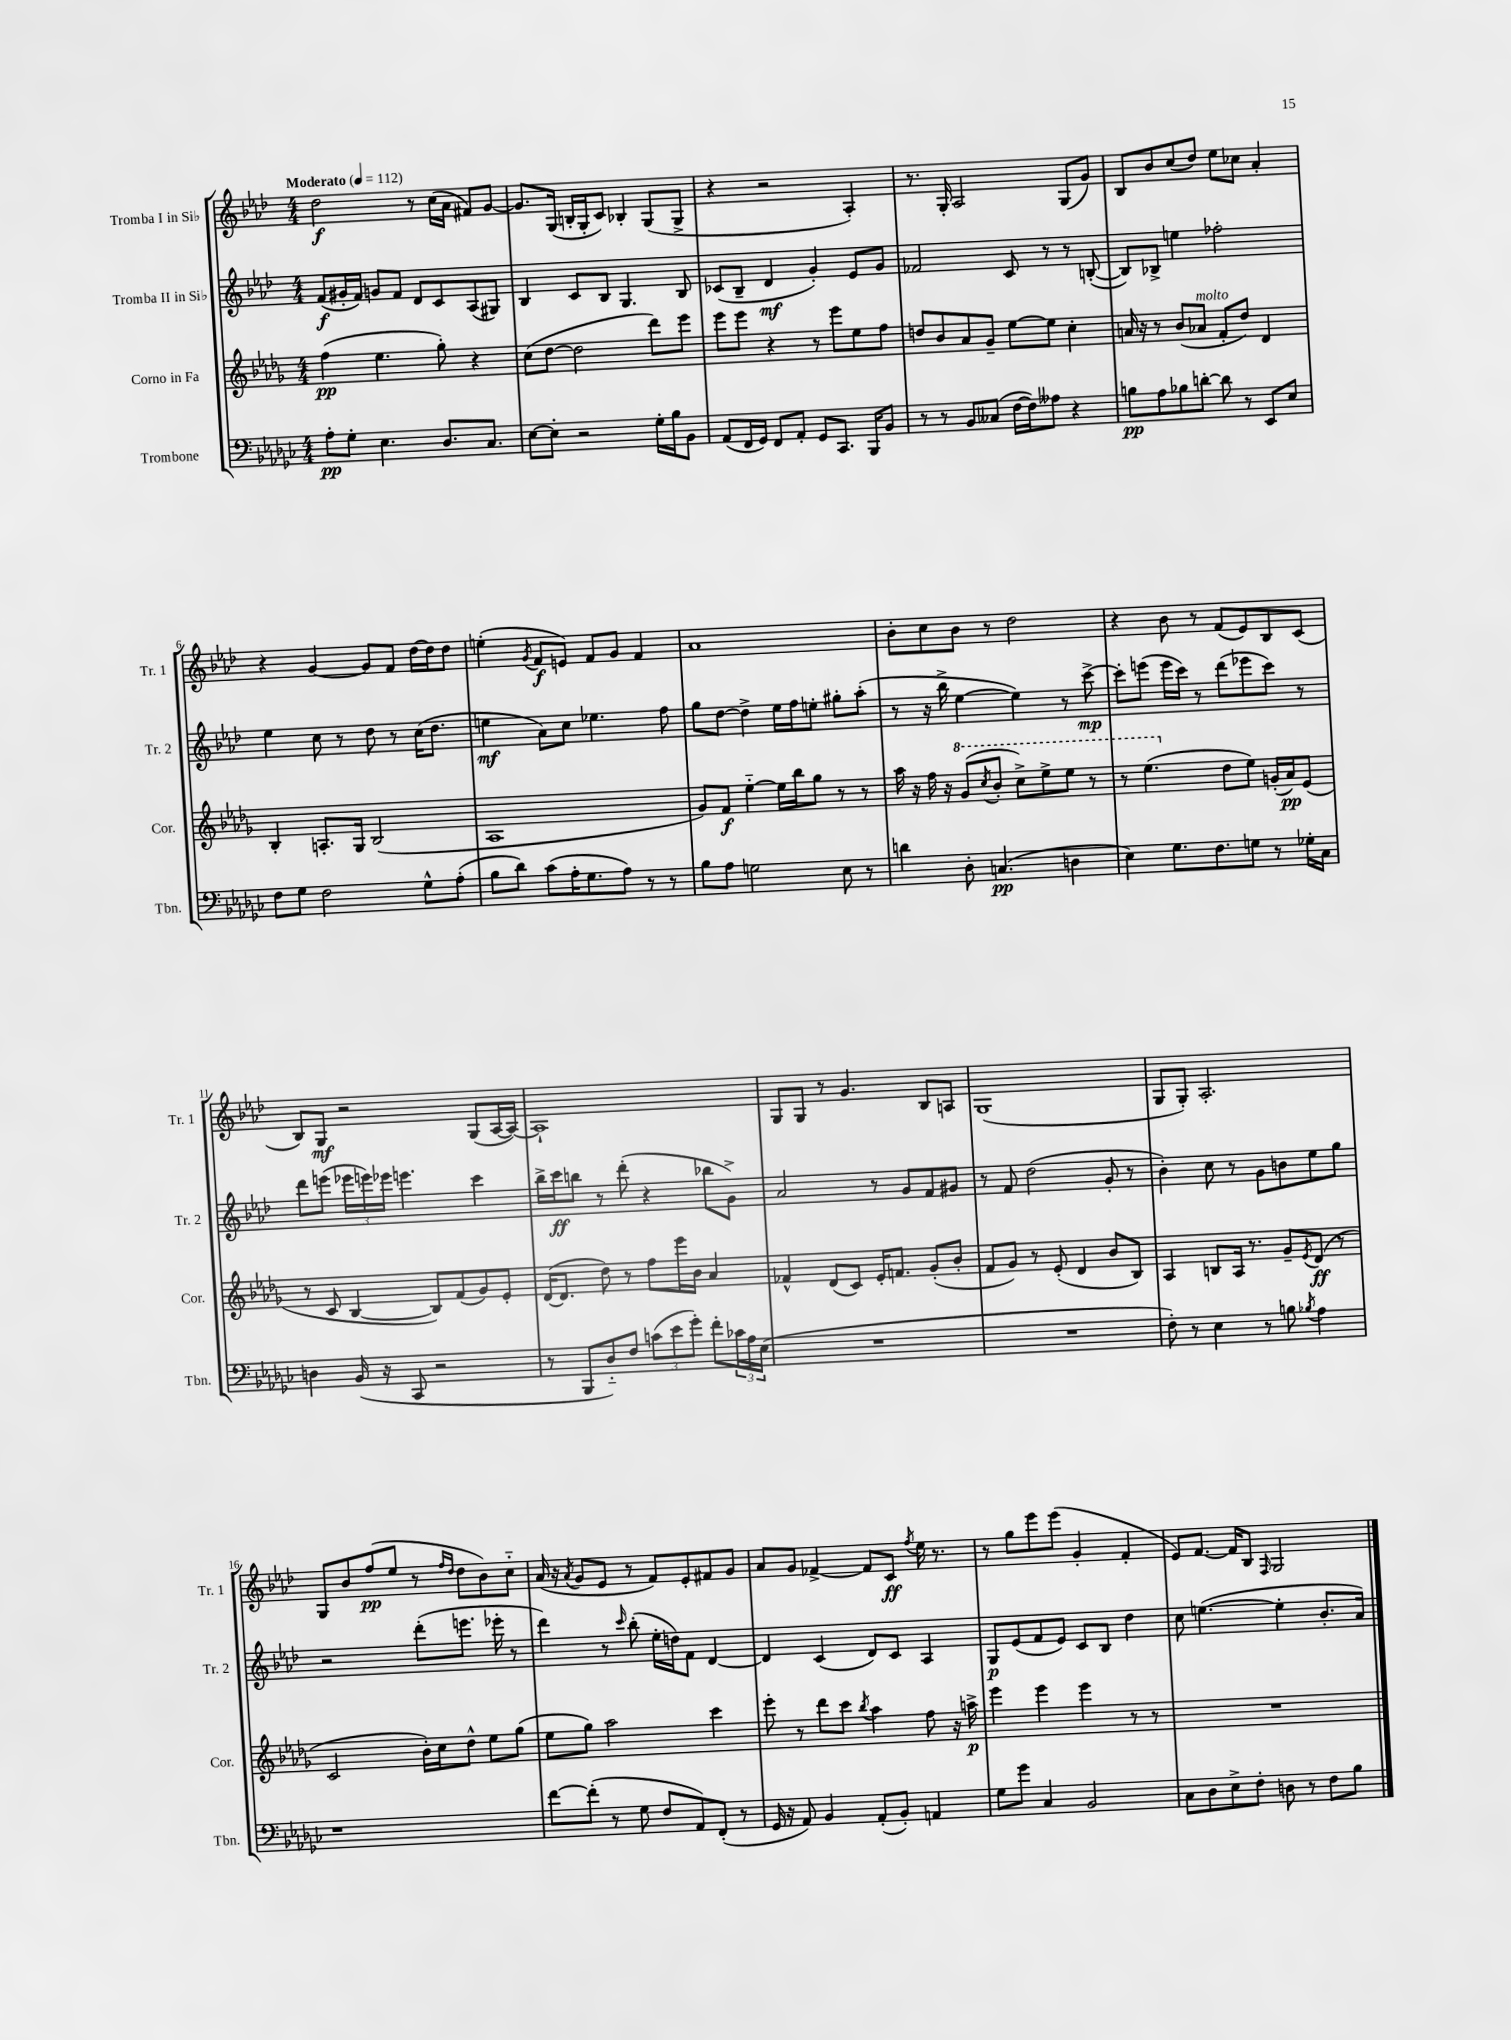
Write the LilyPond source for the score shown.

<<
\new StaffGroup <<
\new Staff = "s0" \with { instrumentName = "Tromba I in Sib" shortInstrumentName = "Tr. 1" } {
    \clef treble \key aes \major \numericTimeSignature \time 4/4 \tempo "Moderato" 4 = 112
    des''2\f r8 c''16( aes'16 fis'8) g'8~ |
    g'8. g16( b16-. g16-. c'8) bes4-. g8( g8-> |
    r4 r2 aes4-.) |
    r8. g16-. aes2 g8( g'8) |
    bes8 bes'8 c''8( des''8) ees''8 ces''8 aes'4-. |
    r4 g'4~ g'8 f'8 des''16~ des''16 des''8 |
    e''4-.( \acciaccatura { g'8 } f'8\f e'8) f'8 g'8 f'4 |
    aes'1 |
    bes'8-. c''8 bes'8 r8 des''2 |
    r4 bes'8 r8 f'8( ees'8) bes8 c'8( |
    bes8) g8\mf r2 g8( aes16~ aes16~) |
    aes1-! |
    g8 g8 r8 g'4. bes8 a8 |
    g1( |
    g8 g8-.) aes2.-. |
    g8 bes'8 f''8\pp( ees''8 r8 \grace { f''16 des''16 } des''8 bes'8) c''8-_ |
    aes'16( r16 \acciaccatura { aes'8 } g'8 ees'8 r8 f'8) ees'8-. fis'8 g'8 |
    aes'8 g'8 fes'4~-> fes'8 c'8\ff \acciaccatura { f''8 } ees''16 r8. |
    r8 g''8 ees'''8 ees'''8( g'4-. f'4-. |
    ees'8) f'8.~ f'16 bes8 \grace { f16 } g2 \bar "|." |
}
\new Staff = "s1" \with { instrumentName = "Tromba II in Sib" shortInstrumentName = "Tr. 2" } {
    \clef treble \key aes \major \numericTimeSignature \time 4/4
    f'8\f( gis'16-. f'16) g'8 f'8 des'8 c'8 aes8( gis8) |
    bes4 c'8 bes8 g4. bes8 |
    ces'8( bes8-- des'4\mf g'4-.) ees'8 g'8 |
    fes'2 c'8 r8 r8 b8~-.( |
    b8) bes8-> e''4 fes''2-. |
    ees''4 c''8 r8 des''8 r8 c''16( des''8. |
    e''4\mf aes'8) c''8 ees''4. f''8 |
    g''8 des''8~ des''4-> ees''16 f''16 e''8-. gis''8-. aes''8-.( |
    r8 r16 bes''16-> ees''4~ ees''4) r8 c'''8~->\mp |
    c'''8-. e'''8( e'''16 c'''16) r8 des'''8( ees'''8 c'''8) r8 |
    des'''8 e'''8( \tuplet 3/2 { ees'''16 e'''16) ees'''16 } e'''4. c'''4 |
    bes''16-> c'''16\ff b''8 r8 des'''8-.( r4 bes''8 g'8->) |
    aes'2 r8 g'8 f'8 gis'8 |
    r8 f'8 des''2( g'8-. r8 |
    bes'4-.) c''8 r8 g'8 b'8 ees''8 g''8 |
    r2 des'''8-.( e'''8. ees'''16-. r8 |
    des'''4) r8 \grace { c'''16 } bes''8-.( ees''16-. d''16) f'8 des'4~ |
    des'4 c'4( des'8) c'8 aes4 |
    g8\p ees'8( f'8 ees'8) c'8 bes8 des''4 |
    c''8 e''4.~( e''4-. bes'8.-. aes'16) \bar "|." |
}
\new Staff = "s2" \with { instrumentName = "Corno in Fa" shortInstrumentName = "Cor." } {
    \clef treble \key des \major \numericTimeSignature \time 4/4
    f''4\pp( ees''4. ges''8-.) r4 |
    c''8( des''8~ des''2 des'''8) ees'''8 |
    ees'''8 ees'''8 r4 r8 ees'''8 ees''8 f''8 |
    d''8 bes'8 aes'8 ges'8-- ees''8~ ees''8 c''4-. |
    a'16 r16 r8 bes'8( aes'8^\markup { \italic "molto" } f'8-. des''8) des'4 |
    bes4-. a8.-. ges16 bes2( |
    aes1 |
    ges'8) f'8\f ees''4~-_ ees''16 bes''16 ges''8 r8 r8 |
    aes''16 r16 f''16 r16 \ottava #1 ges''8( \acciaccatura { c'''8 } bes''8-. c'''8->) ees'''8-> ees'''8 r8 |
    r8 ees'''4.( \ottava #0 des''8 ees''8) g'16-.( aes'16\pp) ees'8( |
    r8 c'8 bes4~ bes8) f'8( ges'8) ees'8-. |
    des'16~( des'8. des''8) r8 f''8 ees'''16 bes'16 aes'4 |
    fes'4-^ des'8( c'8) ees'16-. f'8. ges'8-.( bes'8-. |
    f'8 ges'8) r8 ees'8-.( des'4 bes'8 bes8) |
    aes4 b8 aes16 r8. ges'8-- \acciaccatura { ees'8 } des'8\ff( r8 |
    c'2 bes'16-.) c''16 des''8-^ ees''8 ges''8( |
    ees''8 ges''8) aes''2 c'''4 |
    ees'''8-. r8 des'''8 c'''8 \acciaccatura { bes''8 } aes''4 f''8 r16 a''16->\p |
    ees'''4 ees'''4 ees'''4 r8 r8 |
    R1 \bar "|." |
}
\new Staff = "s3" \with { instrumentName = "Trombone" shortInstrumentName = "Tbn." } {
    \clef bass \key ges \major \numericTimeSignature \time 4/4
    aes8-.\pp ges8-. ees4. des8. ces8. |
    ees8~ ees8-. r2 ges16-. bes16 bes,8 |
    aes,8( f,16 ges,16) f,8 aes,8-. ges,8 ces,8. bes,,16 bes,8 |
    r8 r8 bes,8 ceses8( f16~ f16) aeses8 r4 |
    b8\pp aes8 bes8 d'8~-. d'8 r8 ees,8 ees8 |
    f8 ges8 f2 ges8-^ aes8-.( |
    bes8 des'8) ces'8( aes16-. ges8. aes8) r8 r8 |
    bes8 aes8 g2 ees8 r8 |
    d'4 des8-. c4.\pp( d4 |
    ees4) ges8. f8. g8 r8 ges16-. ces16 |
    d4 bes,16( r16 ces,8 r2 |
    r8 bes,,8 des8-_) f8 \tuplet 3/2 { c'8( ees'8 ges'8-.) } f'8-. \tuplet 3/2 { ces'16 aes16 ees16( } |
    R1 |
    R1 |
    f8-.) r8 ees4 r8 b8 \acciaccatura { bes8 } aes4 |
    r1 |
    f'8~ f'8-.( r8 ges8 f8 aes,8) f,8-.( r8 |
    ges,16 r16 aes,8) bes,4 aes,8-.( bes,8-.) a,4 |
    ges8 ges'8 ces4 bes,2 |
    ces8 des8 ees8-> f8-. d8 r8 f8 bes8 \bar "|." |
}
>>
>>
